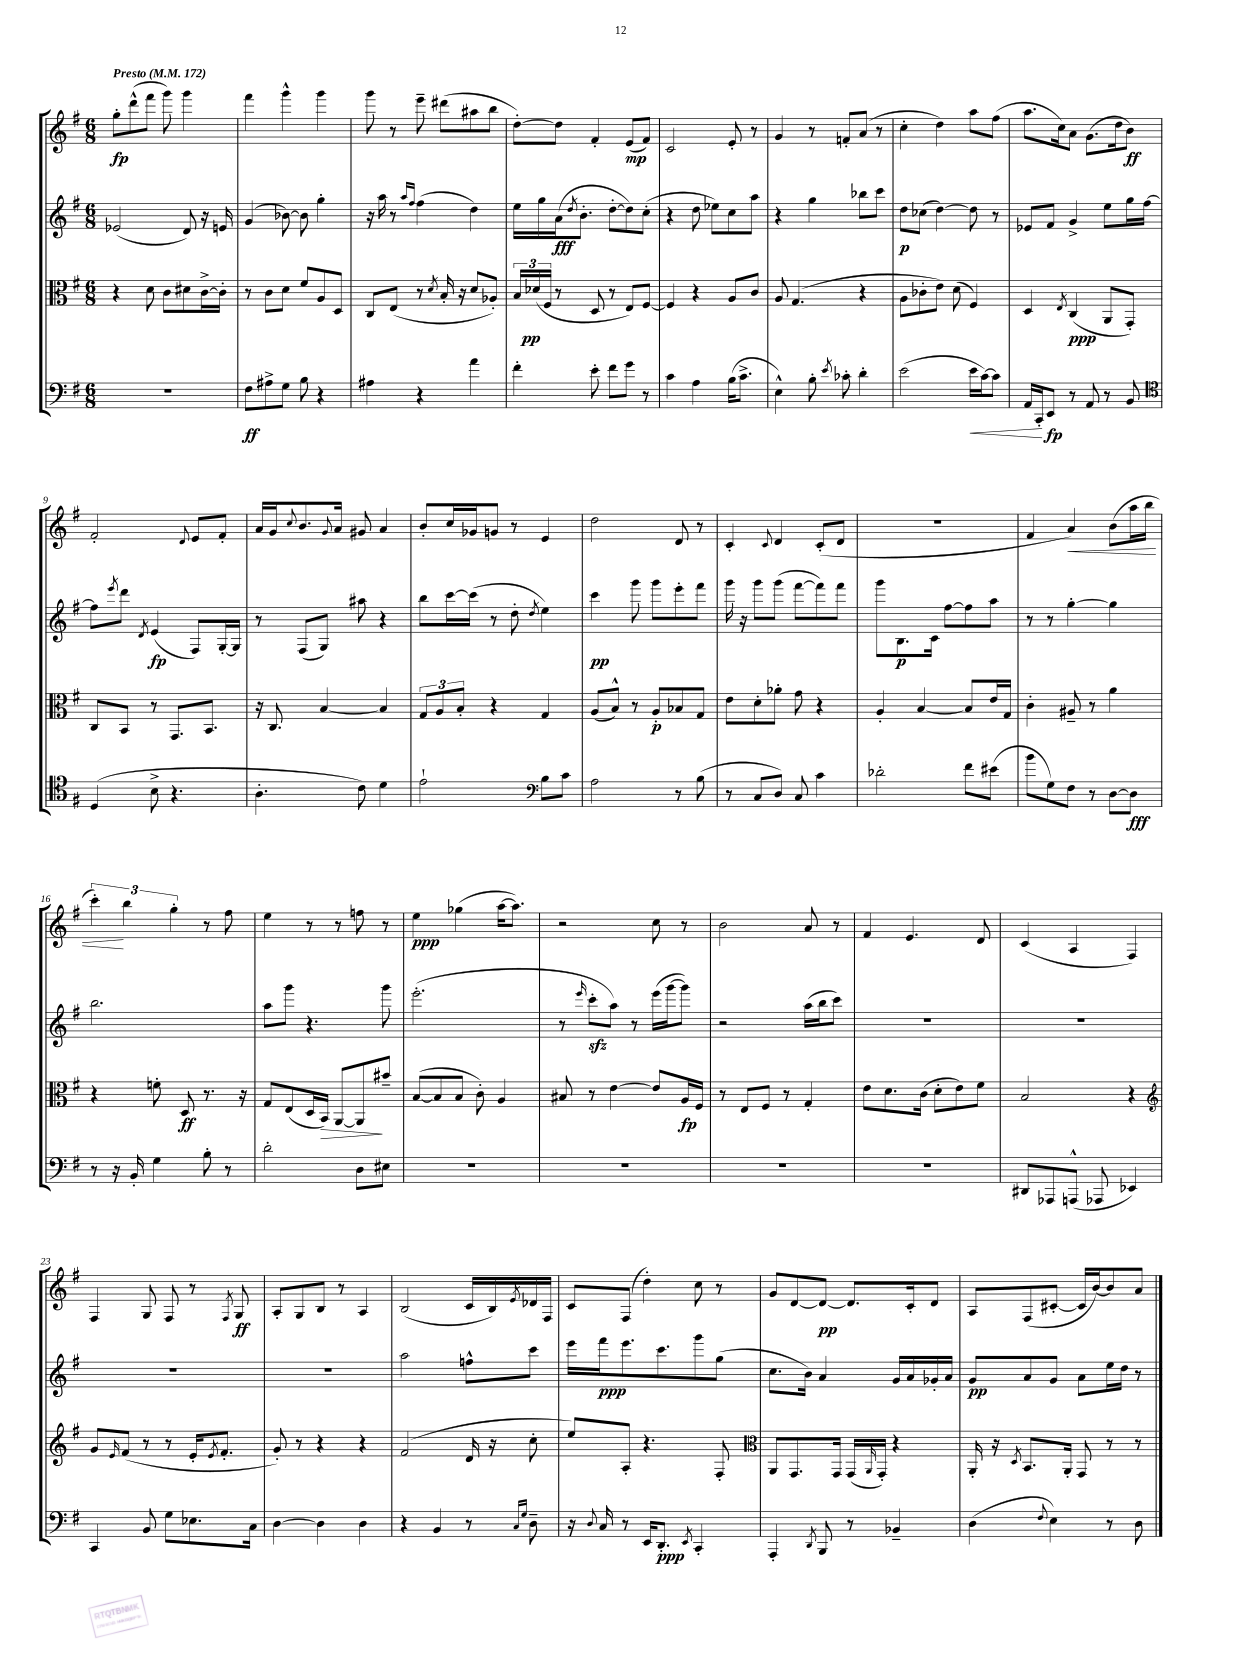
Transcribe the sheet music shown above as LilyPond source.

<<
\new StaffGroup <<
\new Staff = "s0" {
    \clef treble \key g \major \numericTimeSignature \time 6/8 \tempo "Presto" 4 = 172
    g''8-.\fp d'''8-^( fis'''8 g'''8) g'''4 |
    fis'''4 g'''4-^ g'''4 |
    g'''8 r8 e'''8-- dis'''8( ais''8 b''8 |
    d''8~-.) d''8 fis'4-. e'8\mp( fis'8) |
    c'2 e'8-. r8 |
    g'4 r8 f'8-. a'8( r8 |
    c''4-. d''4) a''8 fis''8( |
    a''8. c''16) a'8 g'8.( d''16 b'8\ff) |
    fis'2-. \appoggiatura { d'8 } e'8 fis'8-. |
    a'16 g'16 \appoggiatura { c''8 } b'8. \appoggiatura { g'8 } a'16 gis'8 a'4 |
    b'8-. c''16 ges'16 g'8 r8 e'4 |
    d''2 d'8 r8 |
    c'4-. \appoggiatura { c'8 } d'4 c'8-.( d'8 |
    R2. |
    fis'4 a'4\<) b'8( a''16 b''16 |
    \tuplet 3/2 { c'''4-.\!) b''4 g''4-. } r8 fis''8 |
    e''4 r8 r8 f''8 r8 |
    e''4\ppp ges''4( a''16~ a''8.) |
    r2 c''8 r8 |
    b'2 a'8 r8 |
    fis'4 e'4. d'8 |
    c'4( a4 fis4) |
    fis4 g8 fis8 r8 \acciaccatura { fis8 } g8\ff |
    a8-. g8 b8 r8 a4 |
    b2( c'16 b16) \acciaccatura { e'8 } des'16 fis16 |
    c'8 fis8( d''4-.) c''8 r8 |
    g'8 d'8~ d'8~\pp d'8. c'16-. d'8 |
    a8 fis8( cis'8~-. cis'16 b'16~) b'8 a'8 \bar "|." |
}
\new Staff = "s1" {
    \clef treble \key g \major \numericTimeSignature \time 6/8
    ees'2( d'8) r16 e'16 |
    g'4( bes'8~) bes'8 g''4-. |
    r16 a''16 r8 \grace { a''16 fis''16 } fis''4( d''4) |
    e''16 g''16 a'16\fff( \acciaccatura { d''8 } b'8.-. d''8~-. d''8) c''8-.( |
    r4 d''8 ees''8) c''8 a''8 |
    r4 g''4 bes''8 c'''8 |
    d''8\p ces''8( d''4~) d''8 r8 |
    ees'8 fis'8 g'4-> e''8 g''16 fis''16~ |
    fis''8 \acciaccatura { e'''8 } d'''8 \acciaccatura { d'8 } e'4\fp( fis8) g16~-. g16 |
    r8 fis8( g8) ais''8 r4 |
    b''8 c'''16~ c'''16( r8 d''8-. \acciaccatura { d''8 } e''4) |
    c'''4\pp g'''8 g'''8 e'''8-. fis'''8 |
    g'''16 r16 g'''8 g'''8( fis'''8~ fis'''8) fis'''8 |
    g'''8 b8.\p c'16 fis''8~ fis''8 a''8 |
    r8 r8 g''4~-. g''4 |
    b''2. |
    a''8 g'''8 r4. g'''8 |
    e'''2.-.( |
    r8 \grace { e'''16 } c'''8-.\sfz a''8) r8 e'''16( g'''16~ g'''8) |
    r2 a''16( b''16 c'''8) |
    R2. |
    R2. |
    R2. |
    R2. |
    a''2 f''8-^ c'''8 |
    e'''16 fis'''16\ppp e'''8. c'''8. g'''8 g''8( |
    c''8. b'16) a'4 g'16 a'16 ges'16-. a'16 |
    g'8\pp a'8 g'8 a'8 e''16 d''16 r8 \bar "|." |
}
\new Staff = "s2" {
    \clef alto \key g \major \numericTimeSignature \time 6/8
    r4 d'8 c'8 dis'8 c'16~-> c'16-. |
    r8 c'8 d'8 fis'8 a8 d8 |
    c8 e8( r8 \acciaccatura { d'8 } b16-. r16 d'8 aes8-.) |
    \tuplet 3/2 { b16 des'16\pp( fis16 } r8 d8 r8 e8) fis8~ |
    fis4 r4 a8 c'8 |
    a8 g4.( r4 |
    a8 ces'8-. e'8) d'8( fis4) |
    d4 \acciaccatura { e8 } c4\ppp( a,8 g,8-.) |
    c8 b,8 r8 g,8. b,8. |
    r16 c8. b4~ b4 |
    \tuplet 3/2 { g8 a8 b8-. } r4 g4 |
    a8( b8-^) r8 a8-.\p bes8 g8 |
    e'8 d'8-. aes'8-. g'8 r4 |
    a4-. b4~ b8 e'16 g16 |
    c'4-. ais8-- r8 a'4 |
    r4 f'8-. d8\ff r8. r16 |
    g8 e8( d16 b,16\>) a,8~ a,8\! bis'8-- |
    b8~( b8 b8 c'8-.) a4 |
    bis8 r8 e'4~ e'8 a16\fp fis16 |
    r8 e8 fis8 r8 g4-. |
    e'8 d'8. c'16( d'8-. e'8) fis'8 |
    b2 r4 |
    \clef treble g'8 \grace { e'16 } fis'8( r8 r8 e'16-. \acciaccatura { e'8 } fis'8.-. |
    g'8-.) r8 r4 r4 |
    fis'2( d'16 r16 c''8-. |
    e''8) a8-. r4. fis8-. |
    \clef alto a,8 g,8. g,16 g,16( \grace { a,16 } g,16-.) r4 |
    a,16-. r16 \acciaccatura { d8 } b,8. a,16-. g,8 r8 r8 \bar "|." |
}
\new Staff = "s3" {
    \clef bass \key g \major \numericTimeSignature \time 6/8
    R2. |
    fis8\ff ais8-> g8 b8 r4 |
    ais4 r4 a'4 |
    fis'4-. e'8-. fis'8 g'8 r8 |
    c'4 a4 b16( c'8.-> |
    e4-^) b8-. \acciaccatura { e'8 } ces'8-. d'4-. |
    e'2( e'16\< c'16~) c'8 |
    a,16 c,16-.\! e,8\fp r8 a,8 r8 b,8 |
    \clef tenor d4( b8-> r4. |
    a4.-. c'8) d'4 |
    e'2-! \clef bass b8 c'8 |
    a2 r8 b8( |
    r8 c8 d8) c8 c'4 |
    des'2-. fis'8 eis'8( |
    b'8 g8) fis8 r8 d8~ d8\fff |
    r8 r16 b,16-. g4 b8-. r8 |
    d'2-. d8 eis8 |
    R2. |
    R2. |
    R2. |
    R2. |
    dis,8 aes,,8 a,,8-^( aes,,8 ees,4) |
    c,4 b,8 g8 ees8. c16 |
    d4~ d4 d4 |
    r4 b,4 r8 \grace { c16 g16 } d8-- |
    r16 \appoggiatura { d8 } c16 r8 e,16 d,8.-.\ppp \acciaccatura { e,8 } c,4-. |
    a,,4-. \acciaccatura { d,8 } b,,8 r8 bes,4-- |
    d4( \appoggiatura { fis8 } e4) r8 d8 \bar "|." |
}
>>
>>
